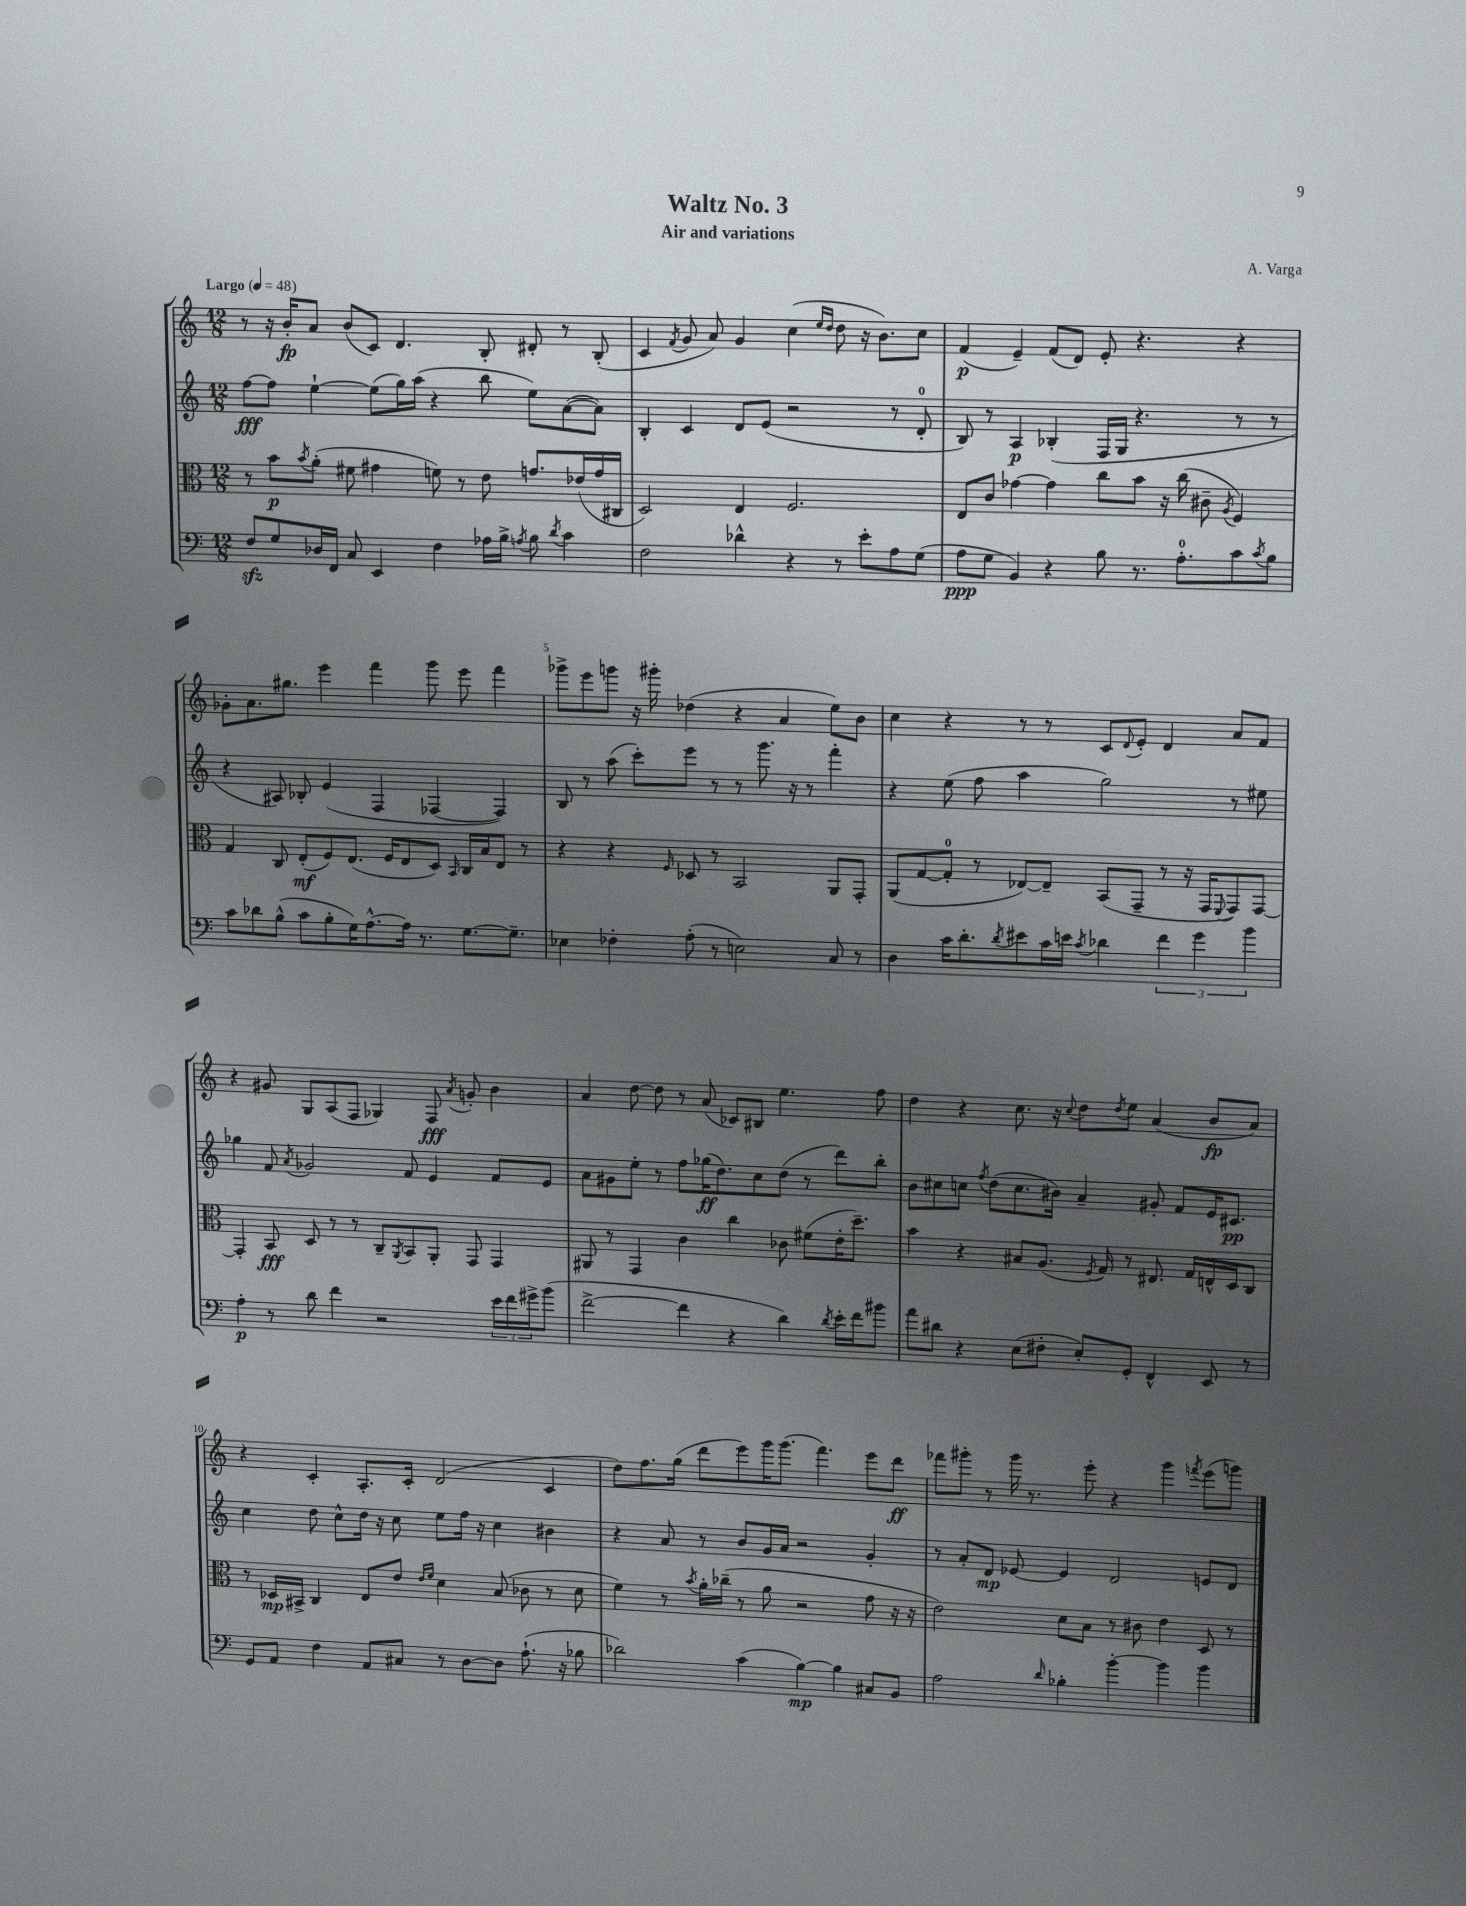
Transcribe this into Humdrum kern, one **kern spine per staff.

**kern	**kern	**kern	**kern
*staff4	*staff3	*staff2	*staff1
*clefF4	*clefC3	*clefG2	*clefG2
*k[]	*k[]	*k[]	*k[]
*M12/8	*M12/8	*M12/8	*M12/8
*MM48	*MM48	*MM48	*MM48
8F/L	8r	[8ff\L	8r
8G/	8b\L	8ff\]J	16r
.	.	.	16b'/LK
.	8qb/	.	.
16D-/L	(8a'\J	[4ee`\	8a/J
16FF/JJ	.	.	.
8C/	8f#\	.	(8b/L
4EE/	4g#\	(8ee\]L	8c/J)
.	.	16gg\L)	4.d/
.	.	(16aa\JJ	.
4F\	8f\)	4r	.
.	8r	.	.
16A-\LL	8e\	8bb\	8B'/
16B^\JJ	.	.	.
8qA/	.	.	.
8B\	8.g/L	8ee\L)	8d#'/
8qd/	.	.	.
4c\	.	([8a\	8r
.	(16e-/L	.	.
.	16g/	8a\]J)	(8B'/
.	16C#/JJ	.	.
=	=	=	=
2F\	2D/)	4B'/	4c/
.	.	.	8qf/
.	.	4c/	8g/
.	.	.	8a/)
4d-^^\	4E/	8d/L	4g/
.	.	(8e/J	.
4r	2.F/	2r	(4cc\
.	.	.	16qqee/LL
.	.	.	16qqdd/JJ
8r	.	.	8dd\
8e'\L	.	.	16r
.	.	.	8.b\L)
8A\	.	8r	.
(8G\J	.	8d'/	8cc\J
=	=	=	=
8A\L	8E/L	8B/)	(4f/
8G\J	8c/J	8r	.
4BB/)	[4g-\	4A/	4e~/)
4r	4g-\]	(4B-'/	(8f/L
.	.	.	8d/J)
8B\	8cc\L	16F/LL	8e'/
.	.	16G/JJ	.
8.r	8b\J	4.r	4.r
.	16r	.	.
8.A'\L	(16cc\	.	.
.	8c#~\	.	.
.	8qA/	.	.
8c\	4F/)	8r	4r
8qc/	.	.	.
8B\J	.	8r	.
=	=	=	=
8c\L	4G/	4r	8g-'\L
8d-\	.	.	8.a\
(8B^^\J	8C/	8A#/)	.
.	.	.	8.gg#\J
8c\L	(8E'/L	8B-'/	.
8B'\	8F/)	(4e/	4eee\
16G\K)	(8.E/J	.	.
[8.A^^\	.	.	.
.	.	4F/	4fff\
.	16F/LK	.	.
16A\]Jk	8E/	.	.
8.r	.	.	.
.	8D/J)	[4F-/	8ggg\
.	16qqBB/	.	.
[8.G\L	16C/LL	.	8eee\
.	16B/J	.	.
.	8E/J	4F-/])	4fff\
8.G~\]J	.	.	.
.	8r	.	.
=	=	=	=
4E-\	4r	8B/	8ggg-^\L
.	.	8r	8eee\
4F-'\	4r	(8aa\	8ggg\J
.	.	8ccc'\L)	16r
.	.	.	16ggg#'\
.	16qqF/	.	.
(8A'\	8D-/	8eee\J	(4dd-\
8r	8r	8r	.
2E\)	2BB/	8r	4r
.	.	8.ggg\	.
.	.	.	4a/
.	.	16r	.
.	.	8r	.
8C/	8AA/L	4fff'\	8ee\L)
8r	8GG'/J	.	8b\J
=	=	=	=
4D\	(8AA/L	4r	4cc\
.	[8G/	.	.
16c\LK	8G'/]J	(8ee\	4r
8.d'\	.	.	.
.	8r	8ff\	.
8qd/	.	.	.
8e#\	[8E-/L)	4aa\	8r
16c\L	8E-~/]J	.	8r
16e\JJ	.	.	.
8qc/	.	.	.
4d-\	(8BB/L	2gg\)	8c/L
.	.	.	8qqd/
.	8GG~/J	.	8e'/J
6f\	8r	.	4d/
.	16r	.	.
6g\	.	.	.
.	16GG/LK	.	.
.	8qqFF/	.	.
.	8GG/)	8r	8a/L
6b\	.	.	.
.	[8GG/J	8ee#\	8f/J
=	=	=	=
4A'\	4GG'/]	4gg-\	4r
8r	8BB/	8f/	8g#/
.	.	8qa/	.
8d\	8D/	2g-/	8G/L
4f\	8r	.	(8A/
.	8r	.	8F/J
2r	8C~/L	.	4G-/)
.	8qAA/	.	.
.	8BB/	8f/	.
.	8AA'/J	4e/	8F/
.	.	.	8qa/
.	8GG/	.	8g'/
24e\LL	4GG/	8f/L	4b\
24f\	.	.	.
24g#^\J	.	.	.
(8b\J	.	8e/J	.
=	=	=	=
[2f^\	8AA#/	8a\L	4a/
.	8r	8g#\	.
.	4GG/	8ee'\J	[8dd\
.	.	8r	8dd\]
4f\]	4c\	8ff\L	8r
.	.	(16gg-\K	(8a/
.	.	8.dd\)	.
4r	4cc\	.	8c-/L)
.	.	8cc\	8B#/J
4d\)	8c-\	(8dd\J	4.ee\
.	(8f#\L	8r	.
8qd/	.	.	.
16e'\LL	16e'\K	8ddd\L)	.
16f\J	8.dd~\J)	.	.
8b#\J	.	8bb'\J	8ff\
=	=	=	=
8a\L	4b\	8b\L	4dd\
8d#\J	.	8cc#\	.
4r	4r	8cc\J	4r
.	.	8qff/	.
.	.	(8dd\L	.
(8E\L	8B#/L	8.cc\	8.cc\
8F#'\J	(8.A/J	.	.
.	.	16b#\Jk)	16r
.	.	.	8qqcc/
8E'/L)	.	4a~/	8dd\L
.	8qF/	.	.
.	16G/)	.	.
.	.	.	8qdd/
8GG'/J	8r	.	8ee\J
4FF^^/	8.E#/	8g#'/	(4a/
.	.	8f/L	.
.	16G/LL	.	.
8EE/	16E^^/	16e/K	8b/L
.	16D/J	8.c#/J	.
8r	8C/J	.	8a/J)
=	=	=	=
8GG/L	8r	4cc\	4r
8AA/J	16D-/LL	.	.
.	16BB#^/JJ	.	.
4F\	4C/	8dd\	4c'/
.	.	8cc^^\L	.
8AA/L	8E/L	16dd\Jk	8.A'/L
.	.	16r	.
8C#/J	8e/J	8cc\	.
.	.	.	16c'/Jk
.	16qqe/LL	.	.
.	16qqf/JJ	.	.
8r	4d\	8ee\L	(2d/
[8D\L	.	16ff\Jk	.
.	.	16r	.
8D\]J	(8B/	4cc\	.
(8.A`\	8c-\	.	.
.	8r	4b#\	4c/
16r	.	.	.
8B-\	8d\	.	.
=	=	=	=
2d-\)	4f\)	4r	8dd\L)
.	.	.	8.ff\
.	8r	8a/	.
.	.	.	(16gg\Jk
.	8qb/	.	.
.	16a'\LL	8r	8ddd\L
.	(16cc-~\JJ	.	.
(4c\	8r	8b/L	8eee\)
.	8a\	16g/L	16ggg\K
.	.	16a/JJ	(8.ggg\J
[4B\)	2r	2r	.
.	.	.	4.fff\)
4B\]	.	.	.
8C#/L	8g\	4g'/	8eee\L
8BB/J	16r	.	8ddd\J
.	16r	.	.
=	=	=	=
2A\	2e\)	8r	8fff-\L
.	.	8a'/L	8ggg#'\J
.	.	8d/J	8r
.	.	[8e-/	16ggg#\
.	.	.	8.r
16qqd/	.	.	.
4B-'\	8d\L	4e-/]	.
.	8B\J	.	8eee'\
[4b'\	8r	2d/	4r
.	8c#\	.	.
4b\]	4e\	.	4ggg#\
.	.	.	8qfff/
4b\	8D/	8e/L	(8eee\L
.	8r	8d/J	8ggg\J)
==	==	==	==
*-	*-	*-	*-
